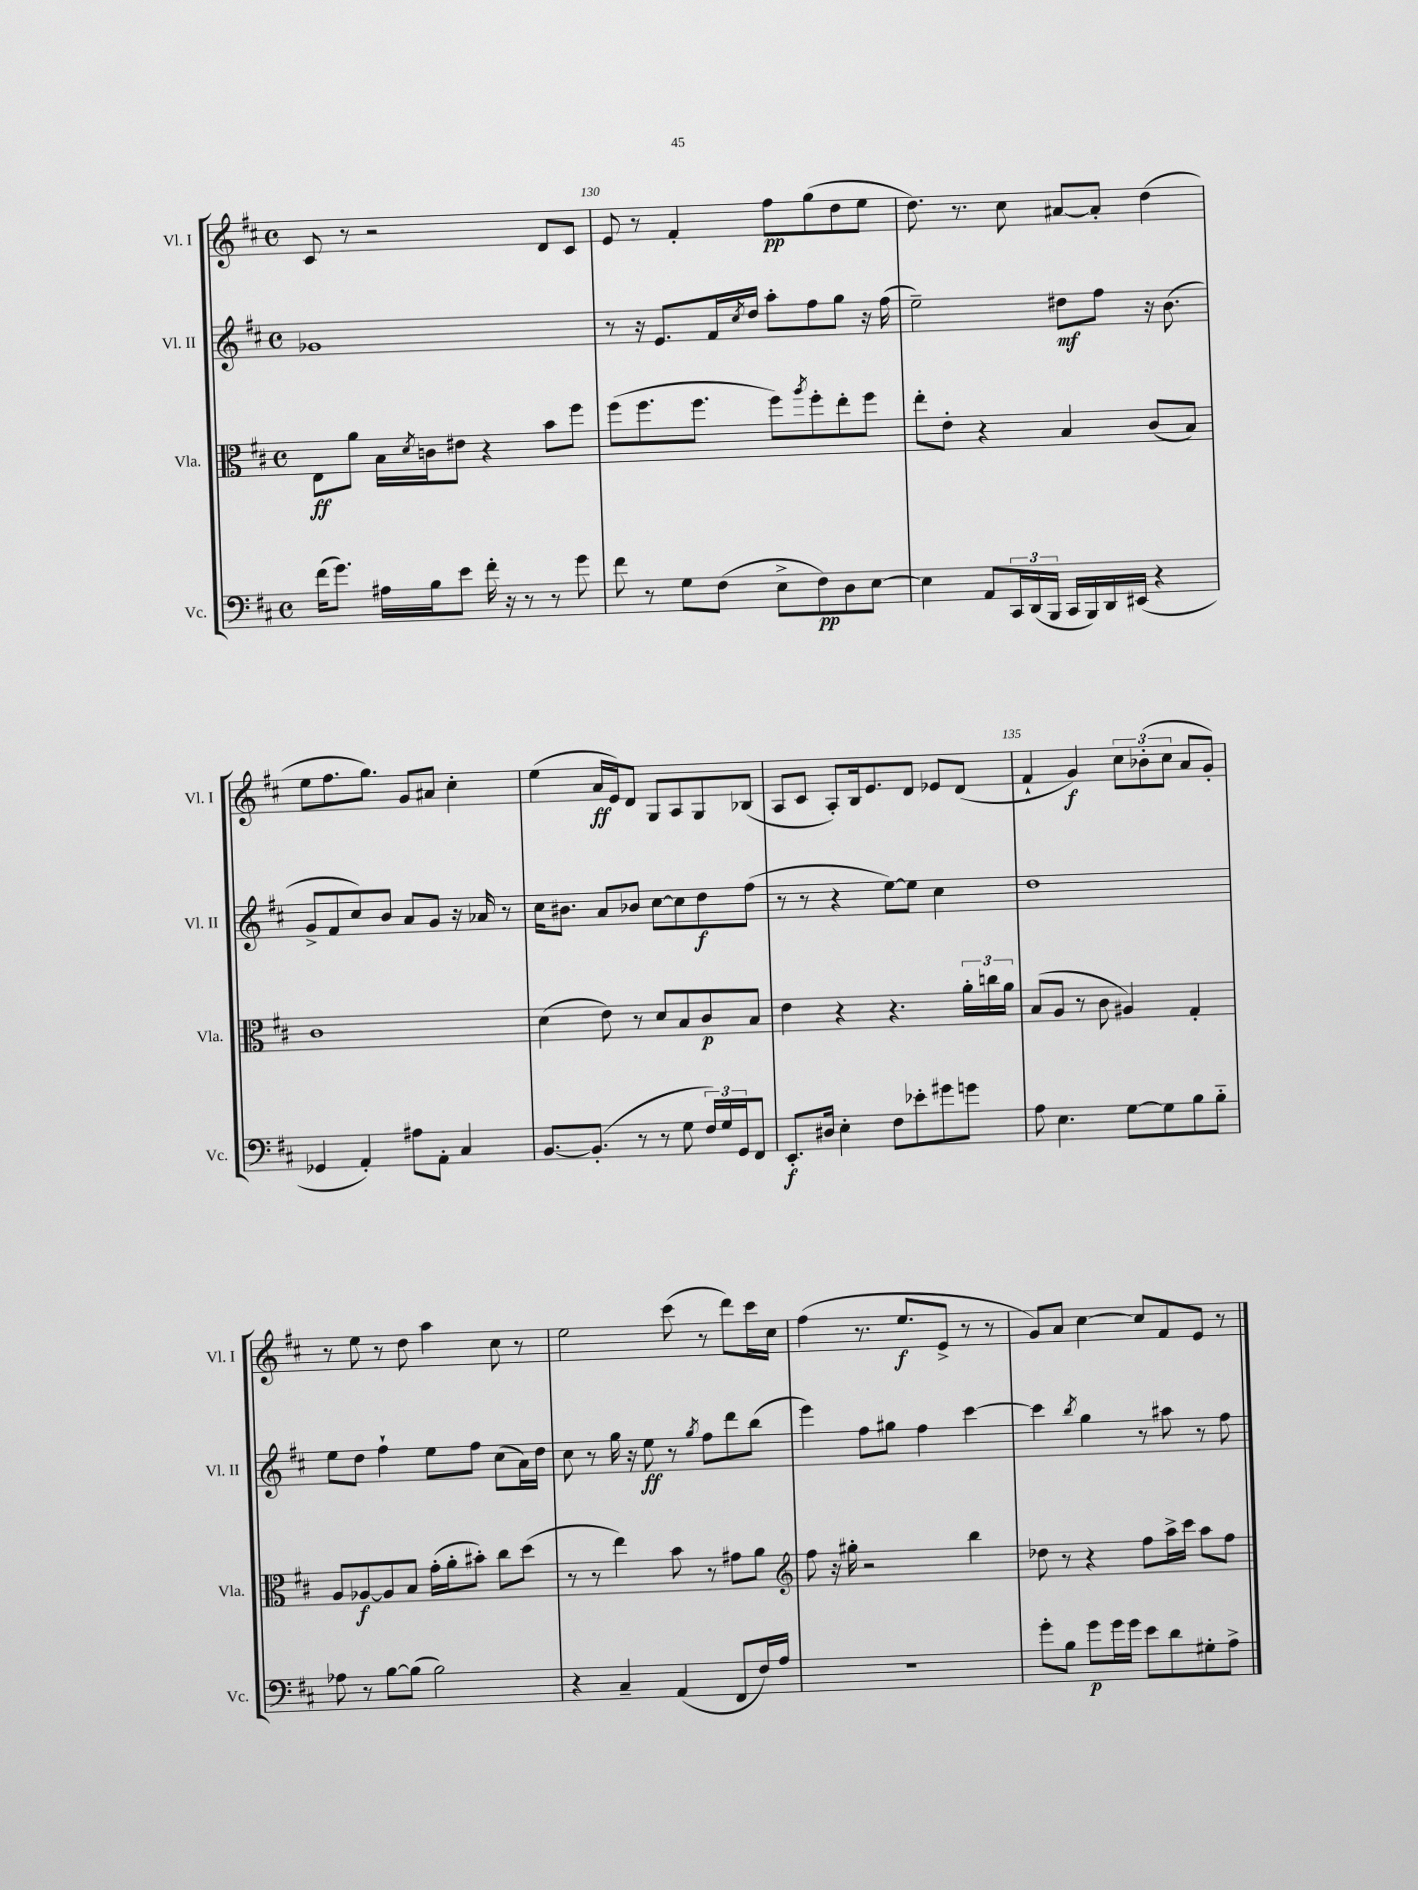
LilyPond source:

<<
\new StaffGroup <<
\new Staff = "s0" \with { instrumentName = "Vl. I" shortInstrumentName = "Vl. I" } {
    \clef treble \key d \major \defaultTimeSignature \time 4/4
    cis'8 r8 r2 d'8 cis'8 |
    e'8 r8 fis'4-. fis''8\pp g''8( d''8 e''8 |
    d''8.) r8. cis''8 ais'8~ ais'8-. d''4( |
    e''8 fis''8. g''8.) g'8 ais'8 cis''4-. |
    e''4( a'16\ff e'16) d'8 g8 a8 g8 bes8( |
    a8 cis'8 a8-.) b16 e'8. d'8 ees'8 d'8( |
    fis'4-! g'4\f) \tuplet 3/2 { cis''8 bes'8-.( cis''8 } a'8 g'8-.) |
    r8 e''8 r8 d''8 a''4 cis''8 r8 |
    e''2 cis'''8( r8 d'''8) cis'''16 cis''16 |
    fis''4( r8. e''8.\f e'8-> r8 r8 |
    g'8) a'8 cis''4~ cis''8 fis'8 e'8 r8 \bar "|." |
}
\new Staff = "s1" \with { instrumentName = "Vl. II" shortInstrumentName = "Vl. II" } {
    \clef treble \key d \major \defaultTimeSignature \time 4/4
    ges'1 |
    r8 r16 e'8. fis'16 \acciaccatura { cis''8 } d''16 a''8-. fis''8 g''8 r16 fis''16( |
    e''2--) dis''8\mf fis''8 r16 b'8.( |
    g'8-> fis'8 cis''8) b'8 a'8 g'8 r16 aes'16 r8 |
    cis''16 bis'8. a'8 bes'8 cis''8~ cis''8 d''8\f fis''8( |
    r8 r8 r4 e''8~) e''8 cis''4 |
    d''1 |
    e''8 d''8 fis''4-! e''8 fis''8 cis''8( a'16) d''16 |
    cis''8 r8 g''16 r16 e''8\ff r8 \acciaccatura { g''8 } fis''8 d'''8 b''8( |
    e'''4) fis''8 gis''8 fis''4 cis'''4~ |
    cis'''4 \acciaccatura { b''8 } g''4 r8 ais''8 r8 fis''8 \bar "|." |
}
\new Staff = "s2" \with { instrumentName = "Vla." shortInstrumentName = "Vla." } {
    \clef alto \key d \major \defaultTimeSignature \time 4/4
    e8\ff a'8 b16 \acciaccatura { d'8 } c'16 eis'8 r4 b'8 fis''8 |
    fis''8( fis''8. fis''8. fis''8) \acciaccatura { a''8 } fis''8-. e''8-. fis''8 |
    e''8-. e'8-. r4 b4 cis'8( b8) |
    cis'1 |
    d'4( e'8) r8 d'8 b8 cis'8\p b8 |
    e'4 r4 r4. \tuplet 3/2 { a'16-. c''16 a'16 } |
    b8( a8 r8 cis'8 ais4) g4-. |
    a8 aes8~\f aes8 b8 g'16-.( a'16-. bis'8-.) cis''8 d''8( |
    r8 r8 e''4) b'8 r8 gis'8 a'8 |
    \clef treble fis''8 r16 gis''16-. r2 b''4 |
    des''8 r8 r4 fis''8 a''16-> cis'''16 a''8 fis''8 \bar "|." |
}
\new Staff = "s3" \with { instrumentName = "Vc." shortInstrumentName = "Vc." } {
    \clef bass \key d \major \defaultTimeSignature \time 4/4
    fis'16( g'8.) ais16 b16 e'8 fis'16-. r16 r8 r8 g'8 |
    fis'8 r8 g8 fis8( e8-> fis8\pp) d8 e8~ |
    e4 a,8 \tuplet 3/2 { cis,16 d,16( b,,16 } cis,16 b,,16) d,16 eis,16( r4 |
    ges,4 a,4-.) ais8 a,8-. cis4 |
    b,8.~ b,8.-.( r8 r8 g8 \tuplet 3/2 { fis16) g16 g,16 } fis,8 |
    e,8.-.\f dis16 e4-. fis8 ees'8-. gis'8 g'8 |
    a8 e4. g8~ g8 b8 b8-_ |
    aes8 r8 b8~ b8( b2) |
    r4 cis4-- a,4( fis,8 fis16) a16 |
    R1 |
    g'8-. b8 g'8\p g'16 g'16 e'8 d'8 gis8-. a8-> \bar "|." |
}
>>
>>
\layout { \context { \Score currentBarNumber = #129 \override BarNumber.break-visibility = ##(#f #t #t) barNumberVisibility = #(every-nth-bar-number-visible 5) } }
